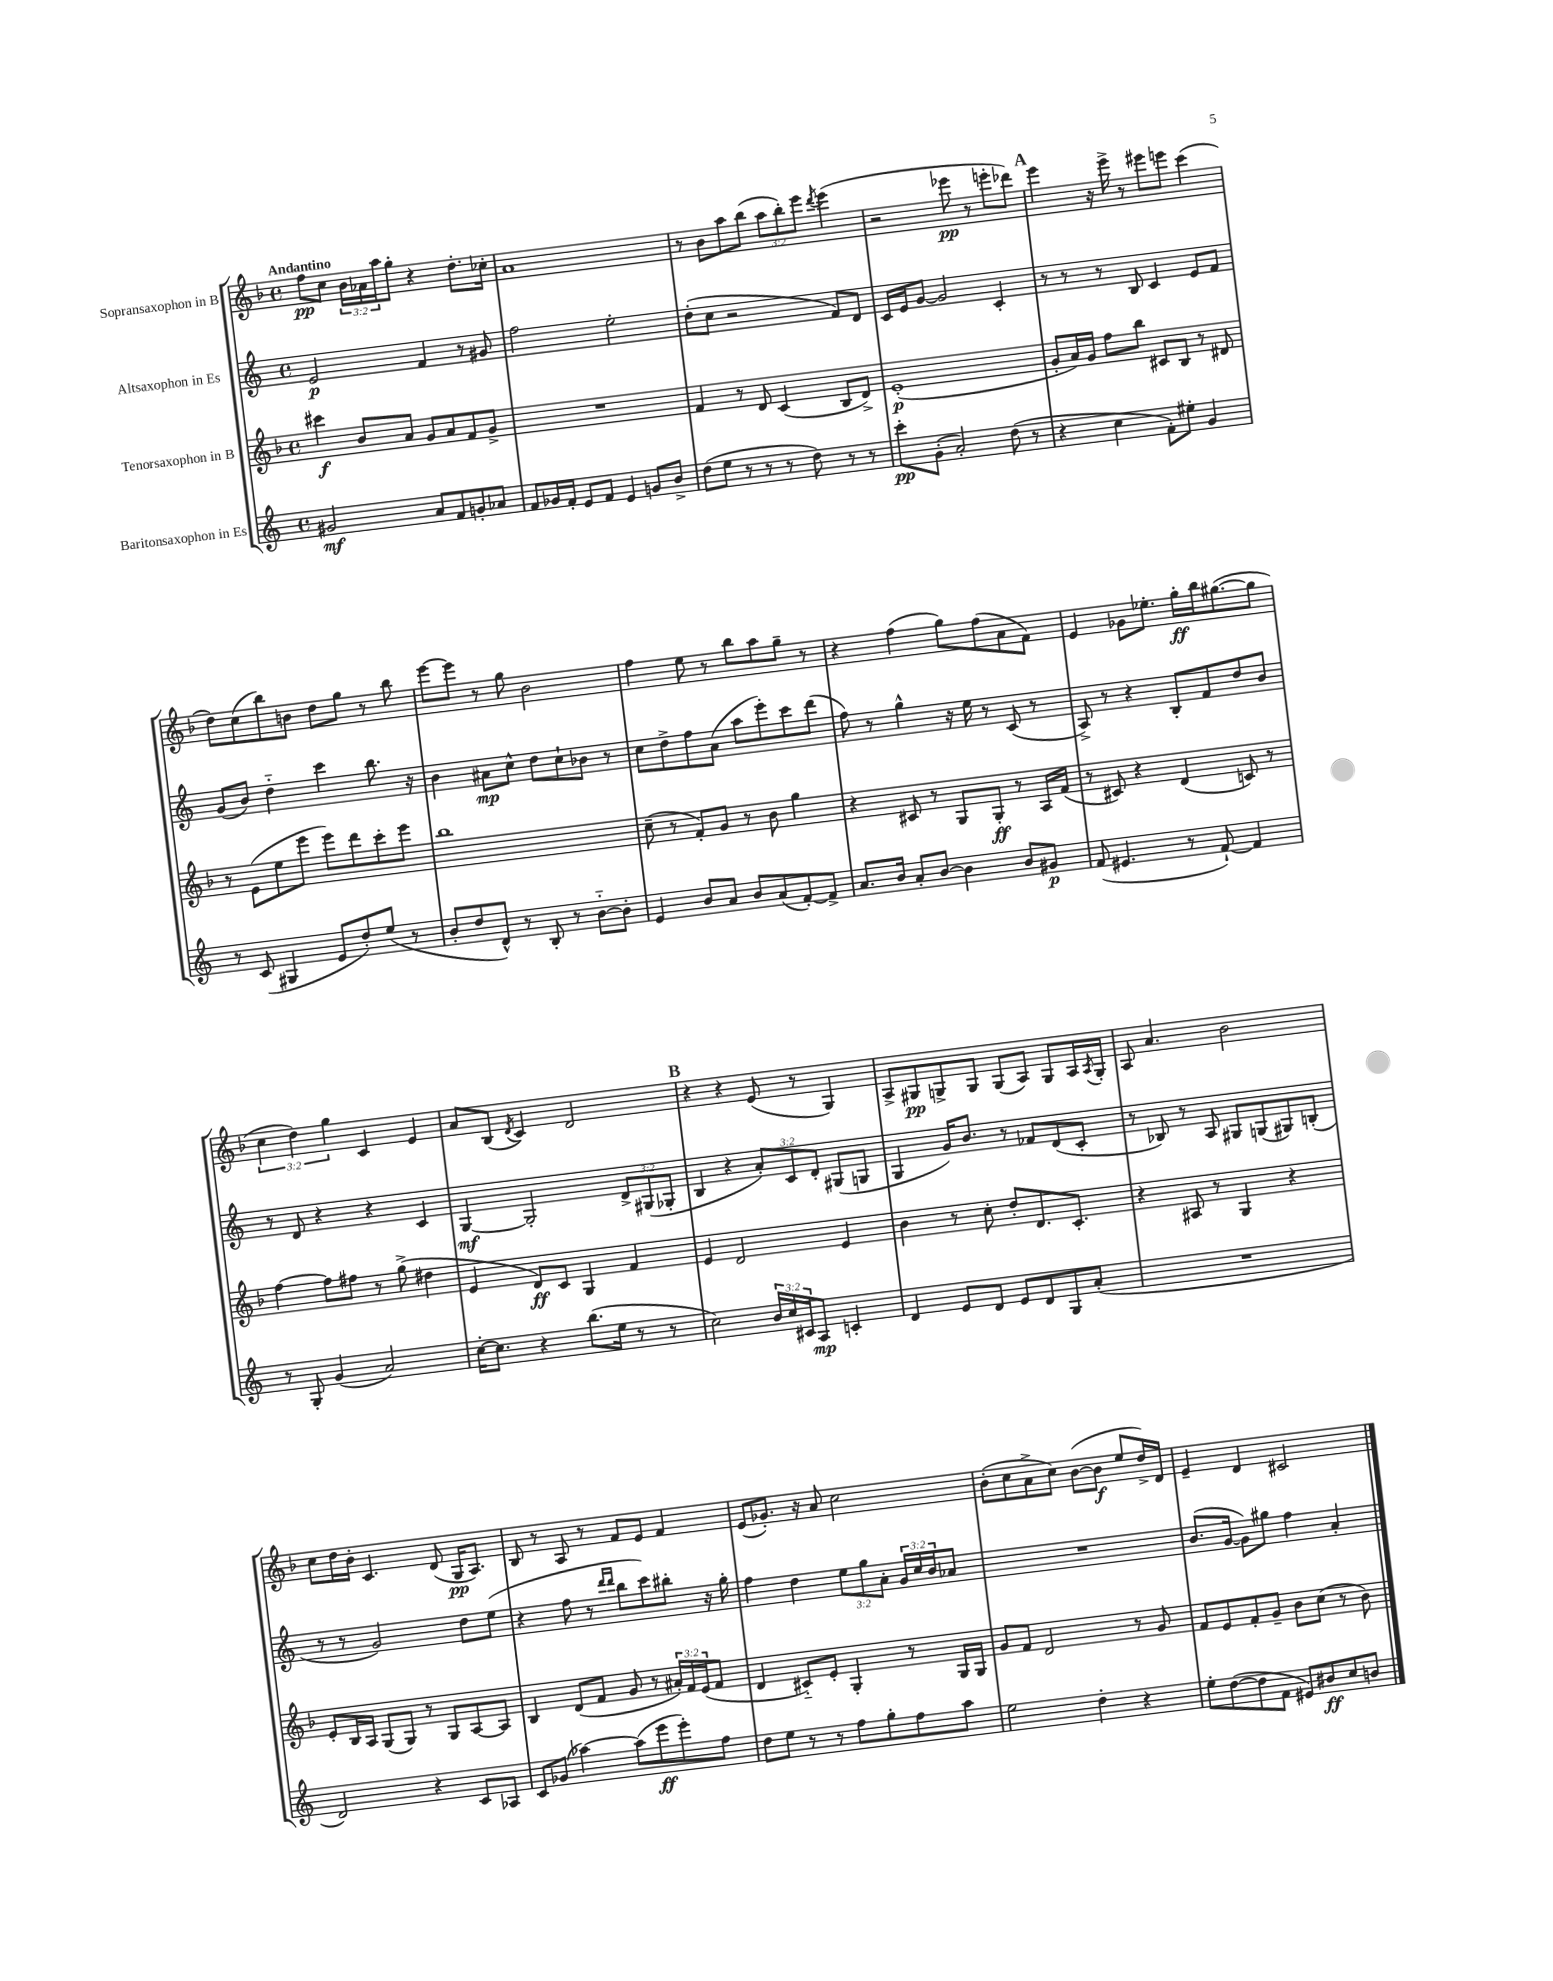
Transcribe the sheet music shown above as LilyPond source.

<<
\new StaffGroup <<
\new Staff = "s0" \with { instrumentName = "Sopransaxophon in B" } {
    \clef treble \key f \major \defaultTimeSignature \time 4/4 \override Staff.TupletNumber.text = #tuplet-number::calc-fraction-text \tempo "Andantino"
    f''8\pp c''8 \tuplet 3/2 { bes'16 aes'16 a''16 } g''8-. r4 d''8.-. ces''16-. |
    a'1 |
    r8 bes'8 a''8 bes''8( \tuplet 3/2 { a''8 bes''8-.) e'''8 } \acciaccatura { d'''8 } e'''4( |
    r2 ees'''8\pp r8 e'''8-. des'''8) |
    \mark \markup { \bold "A" } e'''4 r16 e'''16-> r8 eis'''8 e'''8 c'''4( |
    d''8) c''8( bes''8) b'8 d''8 g''8 r8 bes''8 |
    e'''8~ e'''8 r8 g''8 bes'2 |
    f''4 e''8 r8 bes''8 a''8 g''8-- r8 |
    r4 f''4( g''8) f''8( a'8 f'8) |
    e'4 ges'8 ees''8.-. g''16-.\ff bes''16 gis''8.~( gis''8 |
    \tuplet 3/2 { c''4 d''4) g''4 } c'4 e'4 |
    a'8 bes8( \acciaccatura { d'8 } c'4) d'2 |
    \mark \markup { \bold "B" } r4 r4 e'8( r8 g4) |
    a8-> gis8\pp g8-> g8 g8( a8) g8 a16 \acciaccatura { a8 } g16-. |
    a8 a'4. bes'2 |
    c''8 d''16 bes'16-. c'4. d'8( g16\pp a8.) |
    bes8 r8 a8 r8 f'8 e'8 f'4 |
    e'8( ges'8.-.) r16 a'8 c''2 |
    bes'8-.( c''8 a'8-> c''8) bes'8~( bes'8\f e''8 d''16->) d'16 |
    e'4-- d'4 cis'2 \bar "|." |
}
\new Staff = "s1" \with { instrumentName = "Altsaxophon in Es" } {
    \clef treble \key c \major \defaultTimeSignature \time 4/4 \override Staff.TupletNumber.text = #tuplet-number::calc-fraction-text
    e'2\p f'4 r8 gis'8 |
    f''2 e''2-. |
    d''8-.( c''8 r2 f'8) d'8 |
    c'16 e'16 g'8~ g'2 c'4-. |
    \mark \markup { \bold "A" } r8 r8 r8 b8 c'4 e'8 f'8 |
    g'8( b'8) d''4-_ c'''4 b''8. r16 |
    b'4 ais'8\mp c''8-^ d''8 c''8-! bes'8 r8 |
    c''8 d''8-> f''8 a'8( a''8 e'''8-.) c'''8 d'''8( |
    f''8) r8 g''4-^ r16 e''16 r8 c'8( r8 |
    a8->) r8 r4 b8-. f'8 d''8 b'8 |
    r8 d'8 r4 r4 c'4 |
    g4~\mf g2-. \tuplet 3/2 { d'8-> gis8( ges8-. } |
    \mark \markup { \bold "B" } b4 r4 \tuplet 3/2 { a'8-.) c'8 d'8-. } gis8( g8 |
    g4 g'16) b'8. r8 fes'8 d'8( c'8-. |
    r8 bes8) r8 a8 gis8 g8( gis8) b8-.( |
    r8 r8 g'2) d''8 e''8( |
    r4 f''8 r8 \grace { d'''16 d'''16 } b''8 c'''8) bis''8-. r16 g''16-. |
    f''4 d''4 \tuplet 3/2 { e''8 g''8 a'8-. } \tuplet 3/2 { g'16 c''16 b'16 } aes'8 |
    R1 |
    b'8.( g'16~ g'8) gis''8 f''4 a'4-. \bar "|." |
}
\new Staff = "s2" \with { instrumentName = "Tenorsaxophon in B" } {
    \clef treble \key f \major \defaultTimeSignature \time 4/4 \override Staff.TupletNumber.text = #tuplet-number::calc-fraction-text
    cis'''4\f bes'8 a'8 g'8 a'8 f'8 g'8-> |
    R1 |
    f'4 r8 d'8 c'4( bes8 d'8->) |
    e'1-.\p( |
    \mark \markup { \bold "A" } g'8-. a'16) g'16 f''8 bes''8 cis'8 bes8 r8 dis'8 |
    r8 e'8( e''8 e'''8 e'''8) d'''8 c'''8-. e'''8 |
    bes''1 |
    c''8--( r8 f'8-.) g'8 r8 bes'8 g''4 |
    r4 cis'8 r8 g8 g8-.\ff r8 a16 f'16( |
    r8 cis'8) r4 d'4( c'8) r8 |
    f''4~ f''8 fis''8 r8 g''8->( dis''4 |
    e'4 d'8\ff) c'8 g4 f'4 |
    \mark \markup { \bold "B" } e'4 d'2 e'4 |
    bes'4 r8 c''8-. d''8-. d'8. c'8.-. |
    r4 ais8 r8 g4 r4 |
    e'8-. bes16 a16 g8( g8) r8 g8 a8~ a8 |
    bes4 d'8( f'8 g'8 r8 \tuplet 3/2 { ais'16-.) f'16 e'16( } f'8 |
    d'4 cis'8-_) e'8-. g4-. r8 g16 g16 |
    g'8 f'8 d'2 r8 g'8 |
    f'8 e'8 f'8-. g'8-- bes'8 c''8( r8 bes'8) \bar "|." |
}
\new Staff = "s3" \with { instrumentName = "Baritonsaxophon in Es" } {
    \clef treble \key c \major \defaultTimeSignature \time 4/4 \override Staff.TupletNumber.text = #tuplet-number::calc-fraction-text
    gis'2\mf a'8 f'8 g'8-. aes'8 |
    f'8 ges'16 f'16-. e'8 f'8 e'4 g'8 b'8-> |
    d''8( e''8 r8 r8 r8 d''8) r8 r8 |
    c'''8-.\pp g'8-.( a'2-.) d''8( r8 |
    \mark \markup { \bold "A" } r4 c''4 f'8-.) eis''8-. g'4 |
    r8 c'8( gis4 e'8 d''8-.) e''8( r8 |
    b'8-. d''8 d'8-^) r8 b8-. r8 b'8~-_ b'8-. |
    e'4 b'8 a'8 b'8 a'8( f'8~-.) f'8-> |
    a'8. b'16 a'8-. b'8~ b'4 b'8 gis'8\p |
    f'8( eis'4. r8 f'8~-!) f'4 |
    r8 g8-. g'4( a'2) |
    c''16~-. c''8. r4 b''8.( e''16 r8 r8 |
    \mark \markup { \bold "B" } c''2) \tuplet 3/2 { b'16 c''16 cis'16 } a8\mp c'4-. |
    d'4 e'8 d'8 e'8 d'8 g8 a'8-.( |
    R1 |
    d'2) r4 c'8 aes8 |
    c'8 ges'8( aes''4~) aes''8( e'''8\ff e'''8-.) f''8 |
    d''8 e''8 r8 r8 f''8 g''8-. f''8 a''8 |
    e''2 d''4-. r4 |
    e''8-. d''8~( d''8 f'8 eis'8) bis'8\ff c''8 b'8 \bar "|." |
}
>>
>>
\layout { \context { \Score \remove "Bar_number_engraver" } }
